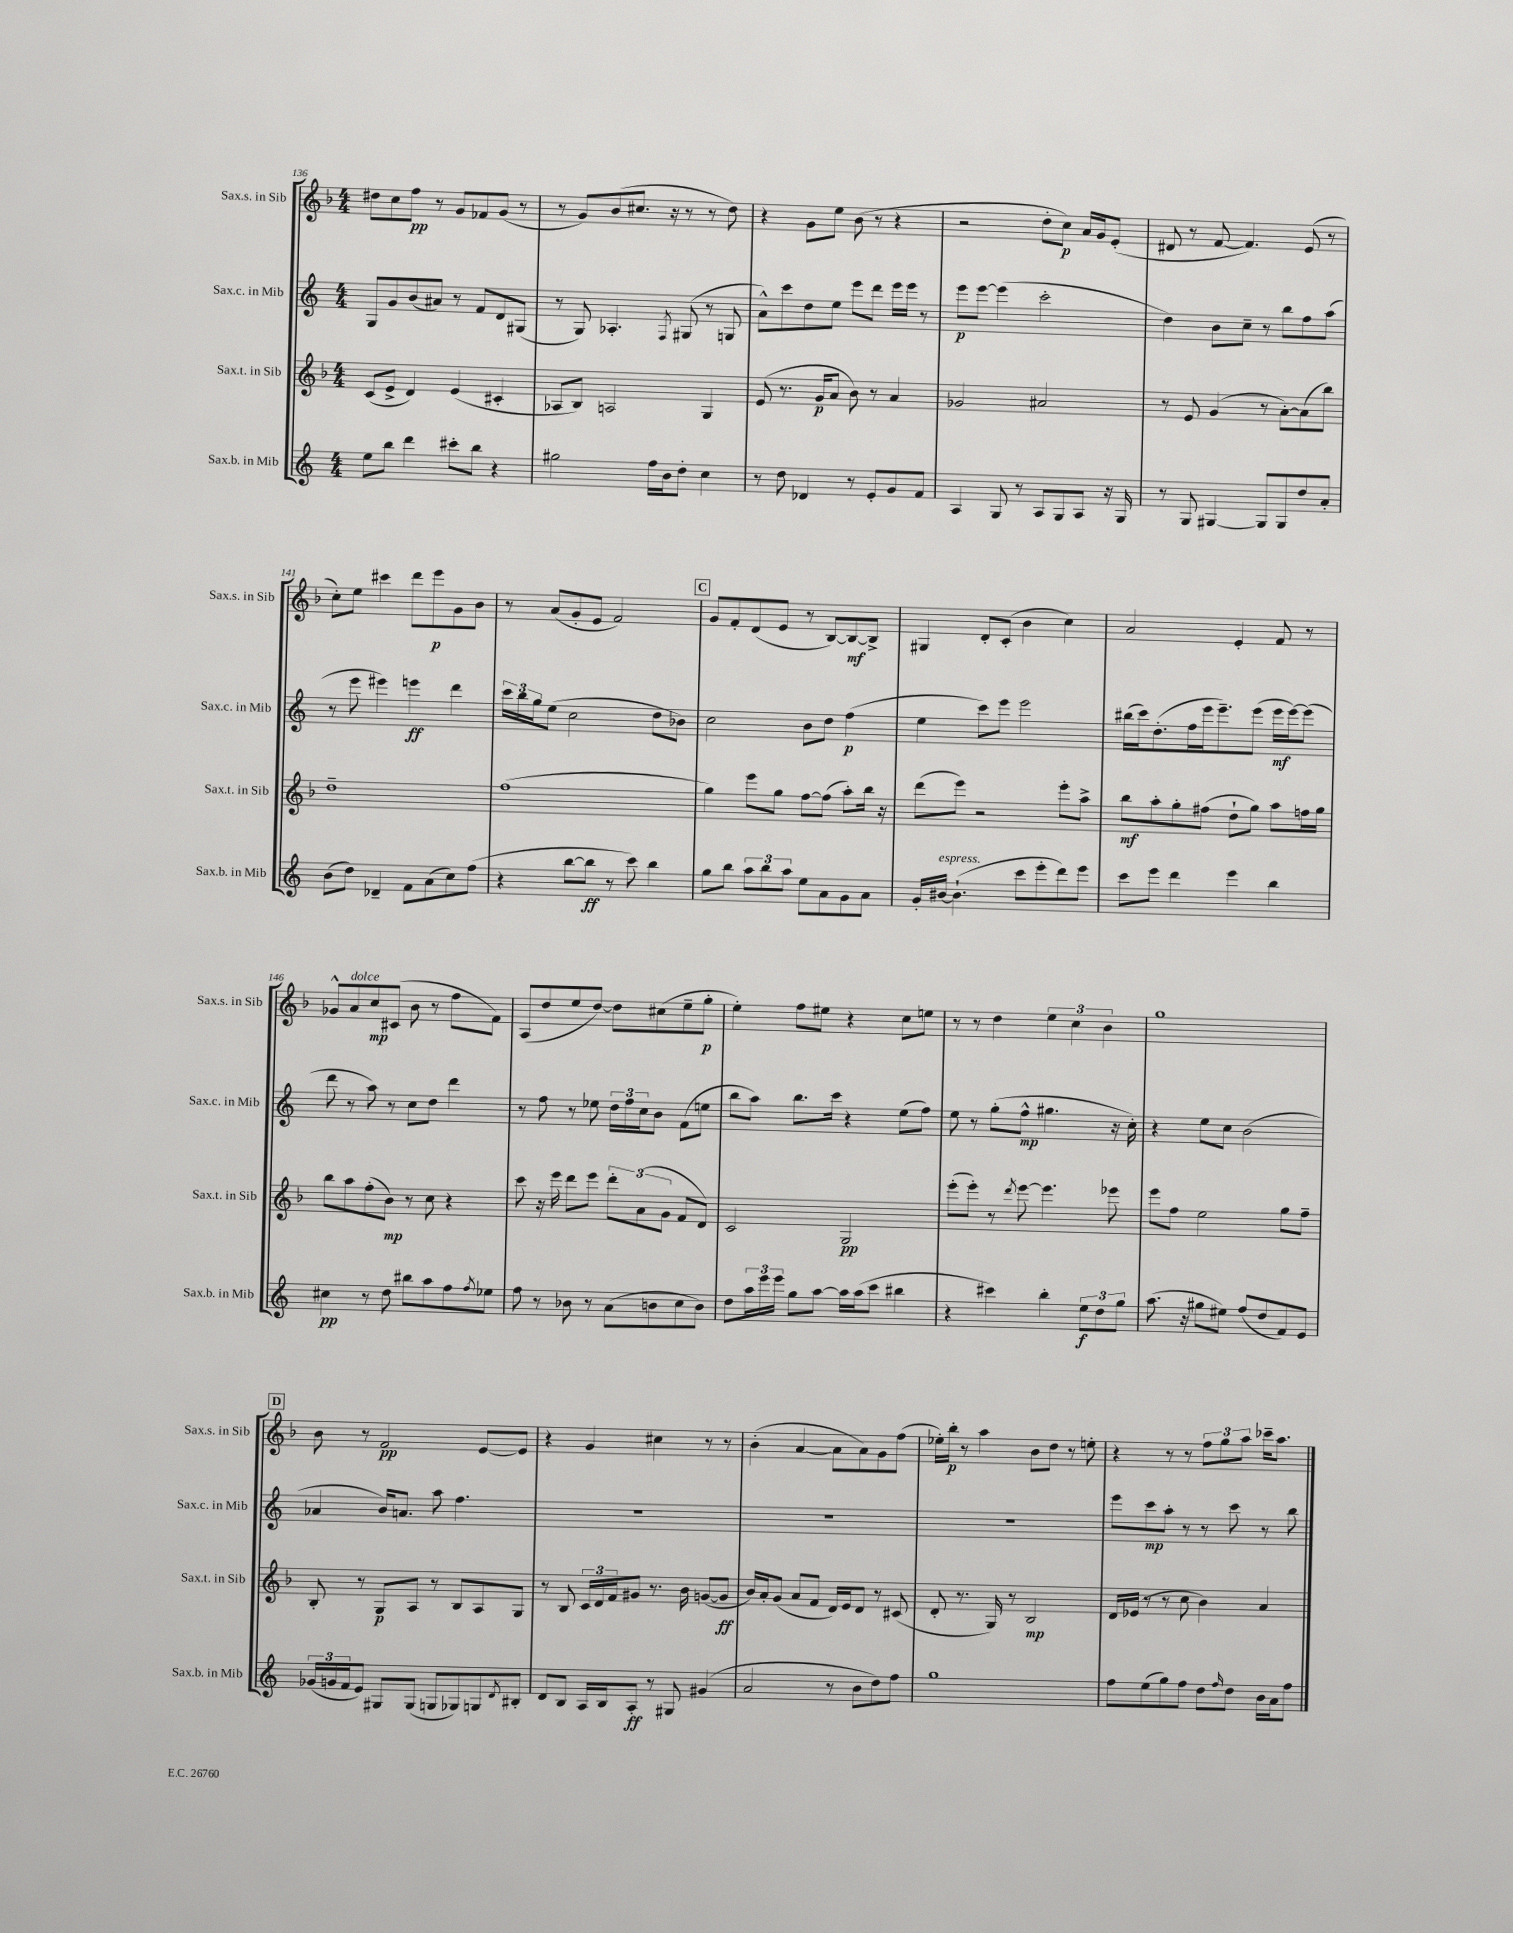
<<
\new StaffGroup <<
\new Staff = "s0" \with { instrumentName = "Sax.s. in Sib" shortInstrumentName = "Sax.s. in Sib" } {
    \clef treble \key f \major \numericTimeSignature \time 4/4
    dis''8 c''8 f''8\pp r8 g'8 fes'8 g'8( r8 |
    r8 g'8) bes'8( cis''8. r16 r8 r8 d''8) |
    r4 g'8 e''8 bes'8( r8 r4 |
    r2 d''8-. c''8\p) a'16 g'16 e'8-.( |
    dis'8 r8 f'8~ f'4.) e'8( r8 |
    c''8-.) e''8 cis'''4 d'''8 e'''8\p g'8 bes'8 |
    r8 a'8( g'8-. e'8 f'2) |
    \mark \markup { \box "C" } g'8 f'8-. d'8( e'8 r8 bes8~) bes8~\mf bes8-> |
    gis4 d'8-. c'8-.( bes'4 c''4) |
    a'2 e'4-. f'8 r8 |
    ges'8-^ a'8^\markup { \italic "dolce" } c''8\mp cis'8( bes'8 r8 f''8 f'8) |
    a8( d''8 e''8 d''8~) d''8 cis''8( e''8-- g''8-.\p |
    e''4-.) f''8 eis''8 r4 c''8 e''8 |
    r8 r8 d''4 \tuplet 3/2 { e''4 c''4 bes'4 } |
    g''1 |
    \mark \markup { \box "D" } bes'8 r8 f'2\pp e'8~ e'8 |
    r4 g'4 cis''4 r8 r8 |
    bes'4-.( a'4~ a'8 a'8) g'8 f''8( |
    ees''16-.) bes''16-.\p r8 a''4 bes'8 d''8 r8 e''8-. |
    r4 r8 r8 \tuplet 3/2 { f''8 g''8 a''8 } ces'''16-- a''8. \bar "|." |
}
\new Staff = "s1" \with { instrumentName = "Sax.c. in Mib" shortInstrumentName = "Sax.c. in Mib" } {
    \clef treble \key c \major \numericTimeSignature \time 4/4
    g8 g'8 b'8( ais'8) r8 f'8 d'8 gis8( |
    r8 g8) aes4.-. \acciaccatura { f8 } gis8( r8 g8 |
    a'8-^) c'''8 d''8 e''8 e'''8 d'''8 e'''16 e'''16 r8 |
    e'''8\p e'''8~ e'''4( c'''2-. |
    d''4) b'8 c''8-- r8 b''8 f''8 a''8( |
    r8 e'''8 eis'''4) e'''4\ff d'''4 |
    \tuplet 3/2 { c'''16 b''16 g''16 } e''8( c''2 d''8 bes'8) |
    \mark \markup { \box "C" } c''2 b'8 d''8 f''4\p( |
    e''4 c'''8) e'''8 e'''2 |
    bis''16( c'''16) d''8.-.( f''16 e'''16 e'''8.--) e'''8( e'''16\mf e'''16~) e'''8( |
    d'''8 r8 a''8) r8 c''8 d''8 d'''4 |
    r8 f''8 r8 ees''8 \tuplet 3/2 { d''16 f''16 c''16 } b'8 f'8( e''8 |
    b''8 a''8) b''8. c'''16 r4 e''8( f''8) |
    e''8 r8 g''8-.( f''8-^\mp gis''4. r16 c''16-.) |
    r4 e''8 c''8 b'2( |
    \mark \markup { \box "D" } aes'4 b'16) a'8. a''8 f''4. |
    R1 |
    R1 |
    R1 |
    e'''8 c'''8\mp a''8-. r8 r8 c'''8 r8 b''8 \bar "|." |
}
\new Staff = "s2" \with { instrumentName = "Sax.t. in Sib" shortInstrumentName = "Sax.t. in Sib" } {
    \clef treble \key f \major \numericTimeSignature \time 4/4
    c'8( e'8-> d'4) e'4( cis'4-. |
    aes8 bes8) a2 g4 |
    e'8( r8. g'16\p a'8 bes'8) r8 a'4 |
    ges'2 ais'2 |
    r8 e'8 g'4( r8 a'8~-.) a'8( bes''8) |
    d''1-- |
    f''1( |
    \mark \markup { \box "C" } g''4) e'''8 g''8 f''8~ f''8( a''8-.) bes''16 r16 |
    d'''8( e'''8) r2 e'''8-. a''8-> |
    bes''8\mf a''8-. g''8-. fis''8( d''8-! g''8) a''8 f''16 g''16 |
    bes''8 a''8 f''8-.( bes'8\mp) r8 c''8 r4 |
    c'''8 r16 e'''16 d'''8 e'''8 \tuplet 3/2 { d'''8-. a'8( g'8 } f'8 d'8) |
    c'2 g2\pp |
    e'''8-.( e'''8-.) r8 \acciaccatura { d'''8 } e'''8~ e'''4. ees'''8 |
    e'''8 f''8 e''2 g''8 f''8-- |
    \mark \markup { \box "D" } bes8-. r8 g8\p a8 r8 bes8 a8 g8 |
    r8 bes8 \tuplet 3/2 { c'16 d'16 f'16 } gis'8 r8. bes'16 g'8~( g'8\ff |
    bes'16) a'16-. g'8( a'8 f'8 d'16) e'16 d'8 r8 cis'8( |
    d'8-. r8. g16) r8 bes2\mp |
    d'16 ees'16( r8 r8 c''8 bes'4) a'4 \bar "|." |
}
\new Staff = "s3" \with { instrumentName = "Sax.b. in Mib" shortInstrumentName = "Sax.b. in Mib" } {
    \clef treble \key c \major \numericTimeSignature \time 4/4
    e''8 b''8 d'''4 cis'''8-. b''8 r4 |
    gis''2 f''16 b'16 d''8-. c''4 |
    r8 d''8 des'4 r8 e'8-. g'8 f'8 |
    a4 g8 r8 a8 g8 a8 r16 g16 |
    r8 g8 gis4~ gis8 gis8 d''8 a'8-. |
    b'8( d''8) des'4-- f'8 a'8( c''8) f''8( |
    r4 b''8~ b''8\ff r8 c'''8) b''4 |
    \mark \markup { \box "C" } g''8 b''8 \tuplet 3/2 { a''8 b''8 a''8 } e''8 a'8 g'8 a'8 |
    g'16-. bis'16~^\markup { \italic "espress." } bis'4.-!( c'''8 e'''8-. d'''8) e'''8 |
    c'''8 e'''8 d'''4 e'''4 b''4 |
    cis''4\pp r8 d''8 bis''8 a''8 f''8 \acciaccatura { f''8 } ees''8 |
    f''8 r8 bes'8 r8 a'8( b'8 c''8 b'8) |
    d''8 \tuplet 3/2 { a''16 e'''16 e'''16 } g''8 a''8~ a''16 a''16( c'''8 bis''4 |
    r4 cis'''4) b''4-. \tuplet 3/2 { e''8\f d''8 g''8 } |
    a''8.( r16 gis''8 eis''8) f''8( d''8 f'8) e'8 |
    \mark \markup { \box "D" } \tuplet 3/2 { ges'16( g'16 f'16 } e'8) gis8 gis8( g8 ges8) g8 \acciaccatura { d'8 } bis8-. |
    d'8 b8 a16 b16 a8-.\ff r8 gis8 gis'4( |
    a'2 r8 b'8 d''8) f''8 |
    g''1 |
    f''8 e''8( g''8) f''8 d''8 \grace { f''16 } d''8 b'16 a'16 f''8 \bar "|." |
}
>>
>>
\layout { \context { \Score currentBarNumber = #136 } }
